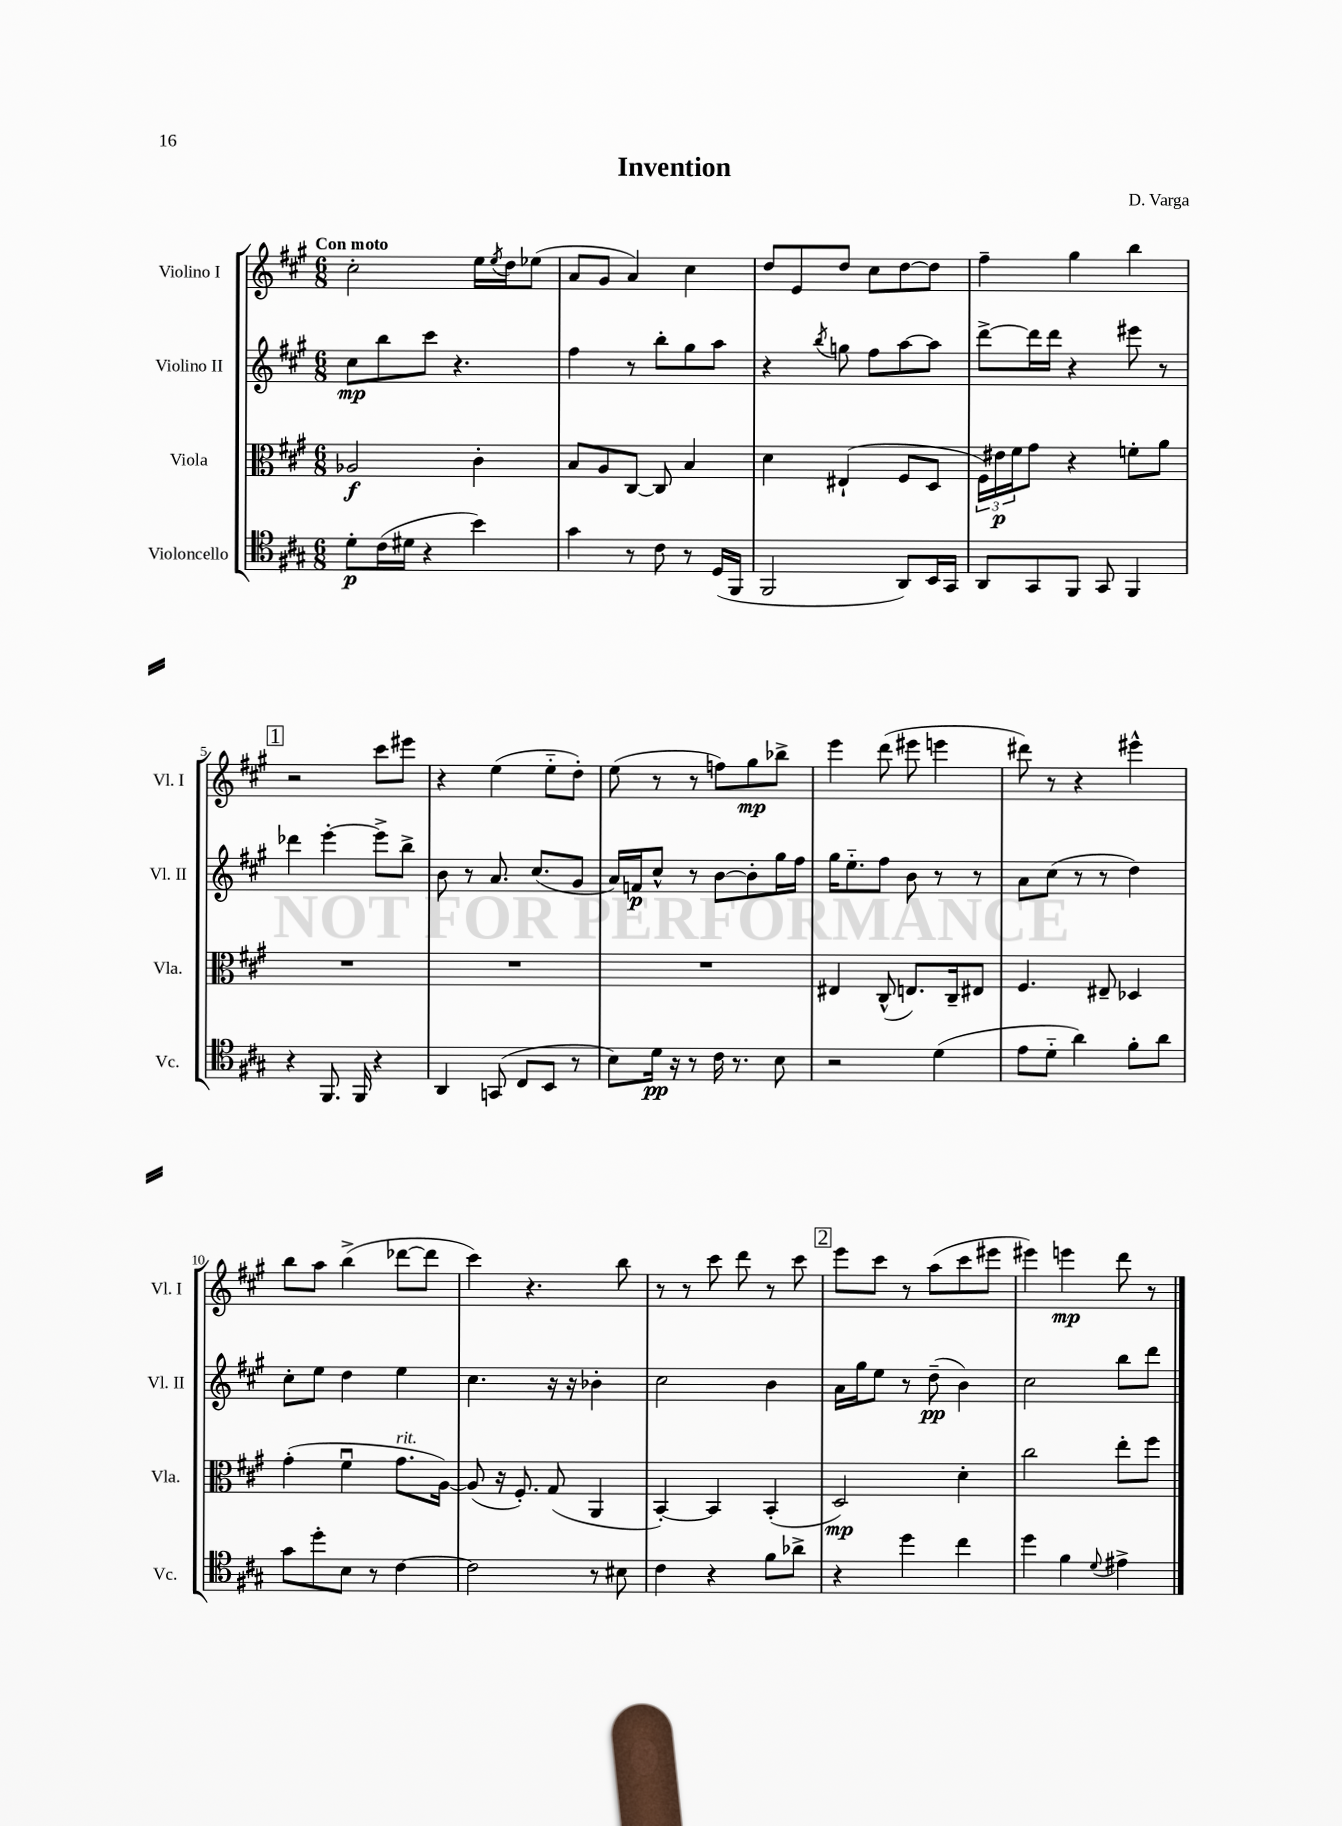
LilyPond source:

\header { title = "Invention" composer = "D. Varga" }
<<
\new StaffGroup <<
\new Staff = "s0" \with { instrumentName = "Violino I" shortInstrumentName = "Vl. I" } {
    \clef treble \key a \major \numericTimeSignature \time 6/8 \tempo "Con moto"
    cis''2-. e''16 \acciaccatura { e''8 } d''16 ees''8( |
    a'8 gis'8 a'4) cis''4 |
    d''8 e'8 d''8 cis''8 d''8~ d''8 |
    fis''4-- gis''4 b''4 |
    \mark \markup { \box "1" } r2 cis'''8 eis'''8 |
    r4 e''4( e''8-_ d''8-.) |
    e''8( r8 r8 f''8) gis''8\mp bes''8-> |
    e'''4 d'''8( eis'''8 e'''4 |
    dis'''8) r8 r4 eis'''4-^ |
    b''8 a''8 b''4->( des'''8~ des'''8 |
    cis'''4) r4. b''8 |
    r8 r8 cis'''8 d'''8 r8 cis'''8 |
    \mark \markup { \box "2" } e'''8 cis'''8 r8 a''8( cis'''8 eis'''8 |
    eis'''4) e'''4\mp d'''8 r8 \bar "|." |
}
\new Staff = "s1" \with { instrumentName = "Violino II" shortInstrumentName = "Vl. II" } {
    \clef treble \key a \major \numericTimeSignature \time 6/8
    cis''8\mp b''8 cis'''8 r4. |
    fis''4 r8 b''8-. gis''8 a''8 |
    r4 \acciaccatura { b''8 } g''8 fis''8 a''8~ a''8 |
    d'''8~-> d'''16 d'''16 r4 eis'''8 r8 |
    \mark \markup { \box "1" } des'''4 e'''4~-. e'''8-> b''8-> |
    b'8 r8 a'8. cis''8.( gis'8 |
    a'16) f'16\p cis''8-^ r8 b'8~ b'8-. gis''16 fis''16 |
    gis''16 e''8.-_ fis''8 b'8 r8 r8 |
    a'8 cis''8( r8 r8 d''4) |
    cis''8-. e''8 d''4 e''4 |
    cis''4. r16 r16 bes'4-. |
    cis''2 b'4 |
    \mark \markup { \box "2" } a'16 gis''16 e''8 r8 d''8--\pp( b'4) |
    cis''2 b''8 d'''8 \bar "|." |
}
\new Staff = "s2" \with { instrumentName = "Viola" shortInstrumentName = "Vla." } {
    \clef alto \key a \major \numericTimeSignature \time 6/8
    aes2\f cis'4-. |
    b8 a8 cis8~ cis8 b4 |
    d'4 eis4-!( fis8 d8 |
    \tuplet 3/2 { fis16) eis'16\p fis'16 } gis'8 r4 f'8-. a'8 |
    \mark \markup { \box "1" } R2. |
    R2. |
    R2. |
    eis4 cis8-^( e8.) cis16-- eis8 |
    fis4. eis8-- des4 |
    gis'4-.( fis'4\downbow gis'8.^\markup { \italic "rit." } a16~) |
    a8( r16 fis8.-.) gis8( a,4 |
    b,4~-.) b,4 b,4-.( |
    \mark \markup { \box "2" } d2\mp) d'4-. |
    cis''2 e''8-. fis''8 \bar "|." |
}
\new Staff = "s3" \with { instrumentName = "Violoncello" shortInstrumentName = "Vc." } {
    \clef tenor \key a \major \numericTimeSignature \time 6/8
    d'8-.\p cis'16( dis'16 r4 b'4) |
    gis'4 r8 cis'8 r8 d16( fis,16 |
    fis,2 a,8) b,16 gis,16 |
    a,8 gis,8 fis,8 gis,8 fis,4 |
    \mark \markup { \box "1" } r4 fis,8. fis,16 r4 |
    a,4 g,8( cis8 b,8 r8 |
    b8) d'16\pp r16 r8 cis'16 r8. b8 |
    r2 d'4( |
    e'8 d'8-_ a'4) fis'8-. a'8 |
    gis'8 d''8-. b8 r8 cis'4~ |
    cis'2 r8 bis8 |
    cis'4 r4 fis'8 aes'8-> |
    \mark \markup { \box "2" } r4 d''4 cis''4 |
    d''4 fis'4 \appoggiatura { d'8 } eis'4-> \bar "|." |
}
>>
>>
